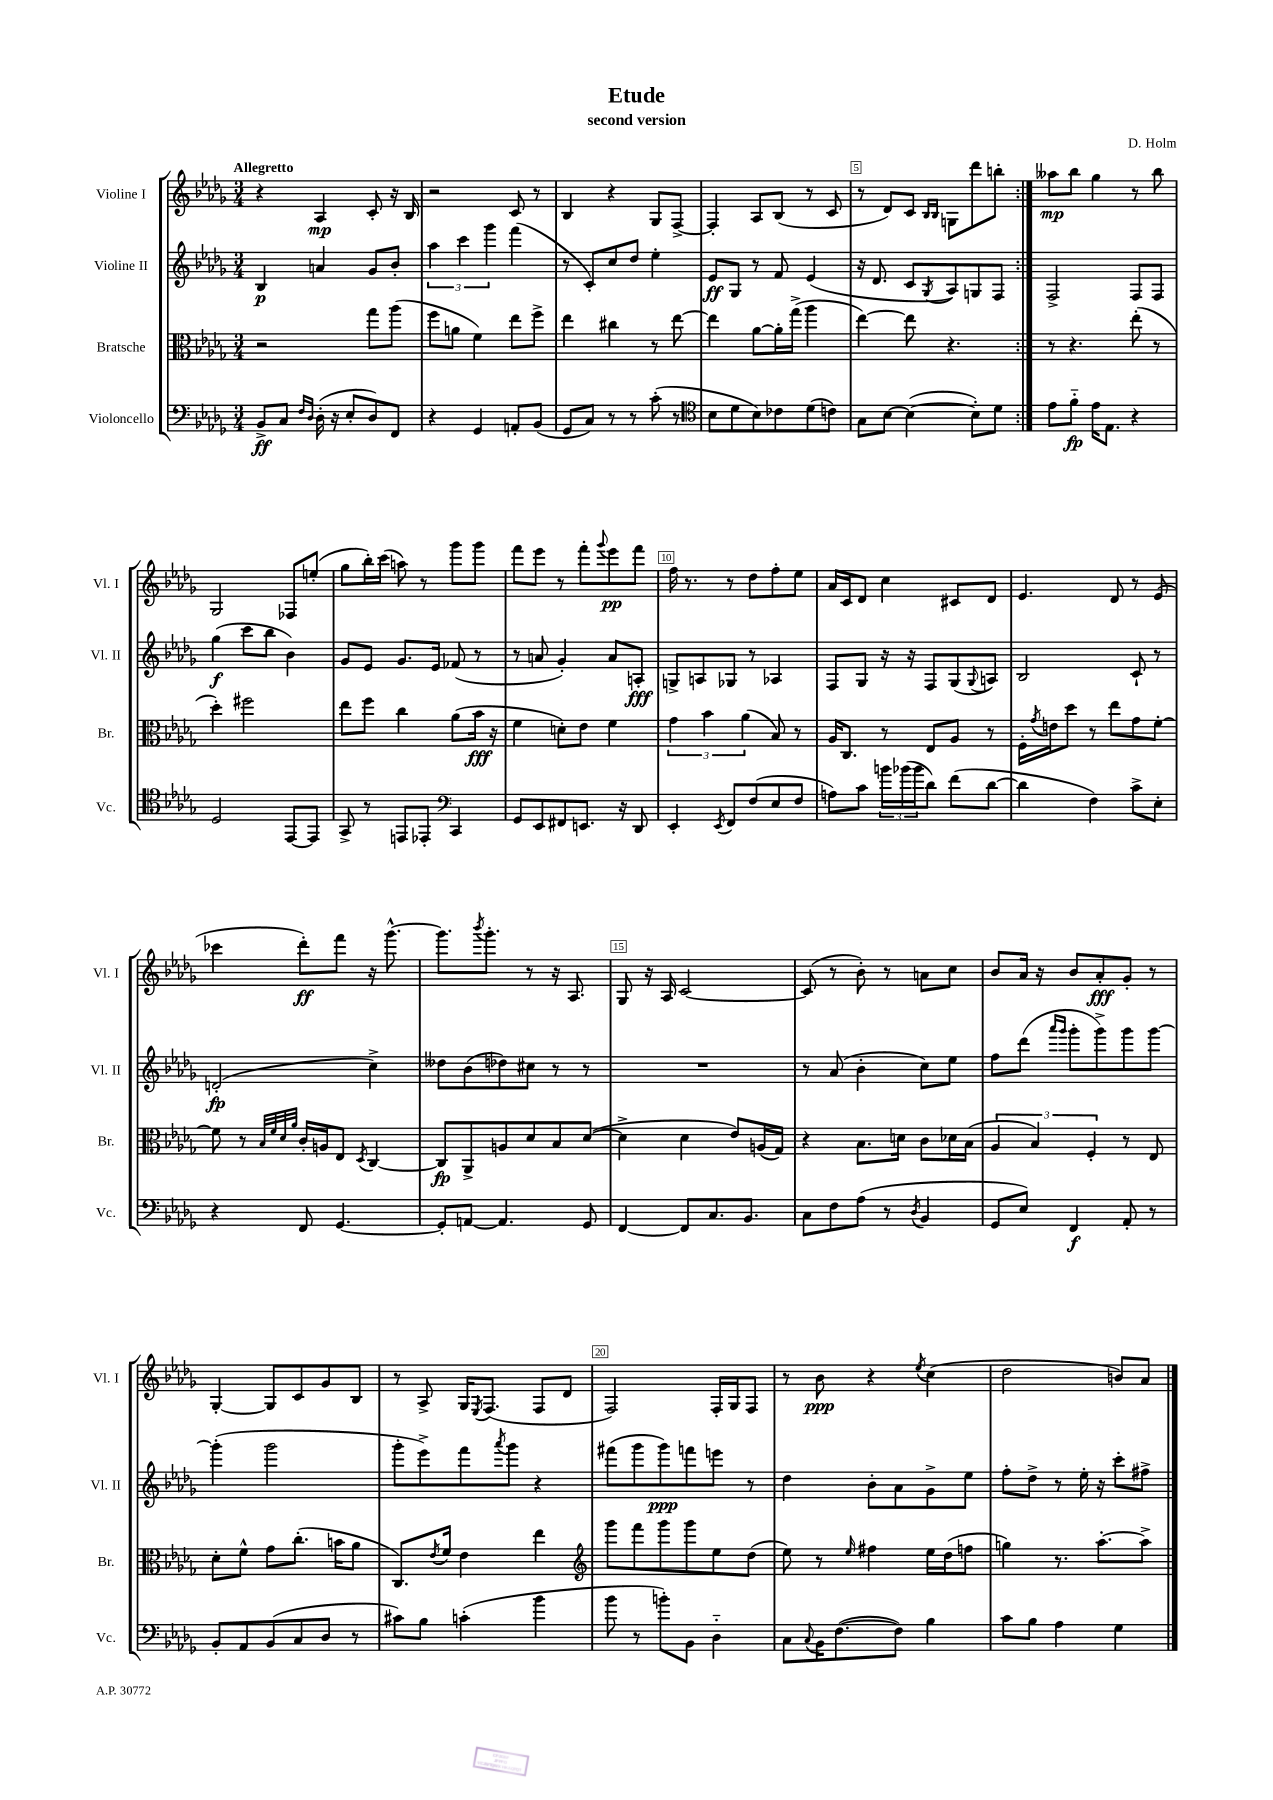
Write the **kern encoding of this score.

**kern	**kern	**kern	**kern
*staff4	*staff3	*staff2	*staff1
*clefF4	*clefC3	*clefG2	*clefG2
*k[b-e-a-d-g-]	*k[b-e-a-d-g-]	*k[b-e-a-d-g-]	*k[b-e-a-d-g-]
*M3/4	*M3/4	*M3/4	*M3/4
8BB-^	2r	4B-	4r
8C	.	.	.
16qqF	.	.	.
16qqD-	.	.	.
(16D-'	.	4a	4A-
16r	.	.	.
8E-'	.	.	.
8D-)	8gg-	8g-	8c'
8FF	(8aa-	8b-'	16r
.	.	.	16B-
=	=	=	=
4r	8ff	6aa-	2r
.	8a	.	.
.	.	6ccc	.
4GG-	4f)	.	.
.	.	6ggg-	.
8AA'	8ee-	(4fff	8c
(8BB-	8ff^	.	8r
=	=	=	=
8GG-	4ee-	8r	4B-
8C)	.	8c')	.
8r	4cc#	8cc	4r
8r	.	8dd-	.
(8c'	8r	4ee-'	8G-
8r	[8ee-	.	[8F^
=	=	=	=
*clefC4	*	*	*
8B-	4ee-]	8e-	4F']
8d-	.	8G-	.
8B-)	[8a-	8r	8A-
8c-	16a-']	8f	(8B-
.	(16gg-^	.	.
(8d-	4aa-	(4e-	8r
8c)	.	.	8c
=	=	=	=
8G-	[4ee-)	16r	8r
.	.	8.d-	.
[8B-	.	.	8d-)
(4B-_	8ee-]	8c	8c
.	.	.	16qqB-
.	.	8qG-	16qqB-
.	4.r	8A-)	8G
8B-'])	.	8G	8ddd-
8d-	.	8F	8bb'
=:|!	=:|!	=:|!	=:|!
8e-	8r	2F^	8aa--
8f'~	4.r	.	8bb-
16e-	.	.	4gg-
8.E-	.	.	.
4r	(8ee-'	8F	8r
.	8r	8F	8bb-
=	=	=	=
2D-	4dd-')	(4gg-	2G-
.	2ff#	8ccc	.
.	.	8bb-	.
[8EE-	.	4b-)	8F-
8EE-]	.	.	(8ee'
=	=	=	=
8GG-^	8ee-	8g-	8gg-
8r	8ff	8e-	16bb-')
.	.	.	(16ccc
8EE	4cc	8.g-	8aa)
8EE-'	.	.	8r
.	.	16e-	.
*clefF4	*	*	*
4CC	(8a-	(8f-	8ggg-
.	16b-	8r	8ggg-
.	16r	.	.
=	=	=	=
8GG-	4f	8r	8fff
8EE-	.	8a	8eee-
8FF#	8d')	4g-')	8r
8.EE	8e-	.	8fff'
.	.	.	8qqggg-
.	4f	8a	8eee-
16r	.	.	.
8DD-	.	8A'	8fff
=	=	=	=
4EE-'	6g-	8G^	16ff
.	.	.	8.r
.	.	8A	.
.	6b-	.	.
8qEE-	.	.	.
8FF	.	8G-	8r
.	(6a-	.	.
(8F	.	8r	8dd-
8E-	8B-)	4A-	8ff'
8F	8r	.	8ee-
=	=	=	=
8A)	16A-	8F	16a-
.	8.C	.	16c
8c	.	8G-	8d-
24b	8r	16r	4cc
(24b-	.	.	.
.	.	16r	.
24b-	.	.	.
8d-)	8E-	8F	.
(8f	8A-	(8G-	8c#
.	.	8qqG-	.
[8d-	8r	8A)	8d-
=	=	=	=
4d-]	16F'	2B-	4.e-
.	8qg-	.	.
.	16e	.	.
.	8dd-	.	.
4F)	8r	.	.
.	8ee-	.	8d-
8c^	8g-	8c`	8r
8E-'	[8f'	8r	(8e-
=	=	=	=
4r	8f]	(2d'	4ccc-
.	8r	.	.
.	32qqB-	.	.
.	32qqf	.	.
.	32qqd-	.	.
.	32qqa-	.	.
8FF	16c'	.	8ddd-')
.	16A	.	.
[4.GG-	8E-	.	8fff
.	8qD-	.	.
.	[4C	4cc^)	16r
.	.	.	[8.ggg-^^
=	=	=	=
8GG-']	8C]	8dd--	8.ggg-]
[8AA	8AA-^	(8b-	.
.	.	.	8qbbb-
.	.	.	8.ggg-'
4.AA]	8A	8dd-)	.
.	8d-	8cc#	8r
.	8B-	8r	16r
.	.	.	8.A-
8GG-	([8d-	8r	.
=	=	=	=
[4FF	4d-^]	2.r	8G-
.	.	.	16r
.	.	.	16A-
8FF]	4d-	.	[2c
8.C	.	.	.
.	8e-)	.	.
8.BB-	.	.	.
.	(16A	.	.
.	16G-)	.	.
=	=	=	=
8C	4r	8r	(8c]
8F	.	(8a-	8r
(8A-	8.B-	4b-'	8b-')
8r	.	.	8r
.	16d	.	.
8qD-	.	.	.
4BB-	8c	8cc)	8a
.	16d-	8ee-	8cc
.	(16B-	.	.
=	=	=	=
8GG-	6A-	8ff	8b-
8E-)	.	(8ddd-	16a-
.	6B-)	.	.
.	.	.	16r
.	.	16qqaaa-	.
.	.	16qqggg-	.
4FF	.	8ggg-'	8b-
.	6F'	.	.
.	.	8ggg-^)	8a-'
8AA-'	8r	8ggg-	8g-'
8r	8E-	[8ggg-	8r
=	=	=	=
8BB-'	8d-'	(4ggg-']	[4G-'
8AA-	8f^^	.	.
(8BB-	8g-	2ggg-	8G-]
8C	(8.cc'	.	8c
8D-	.	.	8g-
.	16b	.	.
8r	8a-	.	8B-
=	=	=	=
8c#)	8.C)	8ggg-'	8r
8B-	.	8eee-^)	8A-^
.	8qe-	.	.
.	16f	.	.
(4c'	4e-	8fff	16G-
.	.	.	8qE-
.	.	.	(8.F
.	.	8qaaa-	.
.	.	8ggg-	.
4b-	4ee-	4r	8F
.	.	.	8d-
=	=	=	=
*	*clefG2	*	*
8b-	8ggg-	(8fff#	2F)
8r	8fff	8ggg-	.
8b')	8ggg-	8ggg-)	.
8BB-	8ggg-	8fff	.
4D-'~	8ee-	8eee	16F'
.	.	.	16G-
.	(8dd-	8r	8F
=	=	=	=
8C	8ee-)	4dd-	8r
8qqC	.	.	.
16BB-	8r	.	8b-
([8.F	.	.	.
.	16qqee-	.	.
.	4ff#	8b-'	4r
8F])	.	8a-	.
.	.	.	8qee-
4B-	16ee-	8g-^	(4cc
.	(16dd-	.	.
.	8ff	8ee-	.
=	=	=	=
8c	4gg)	8ff'	2dd-
8B-	.	8dd-^	.
4A-	8.r	8r	.
.	.	16ee-'	.
.	[8.aa-'	16r	.
4G-	.	8ccc'	8b)
.	8aa-^]	8ff#^	8a-
==	==	==	==
*-	*-	*-	*-
